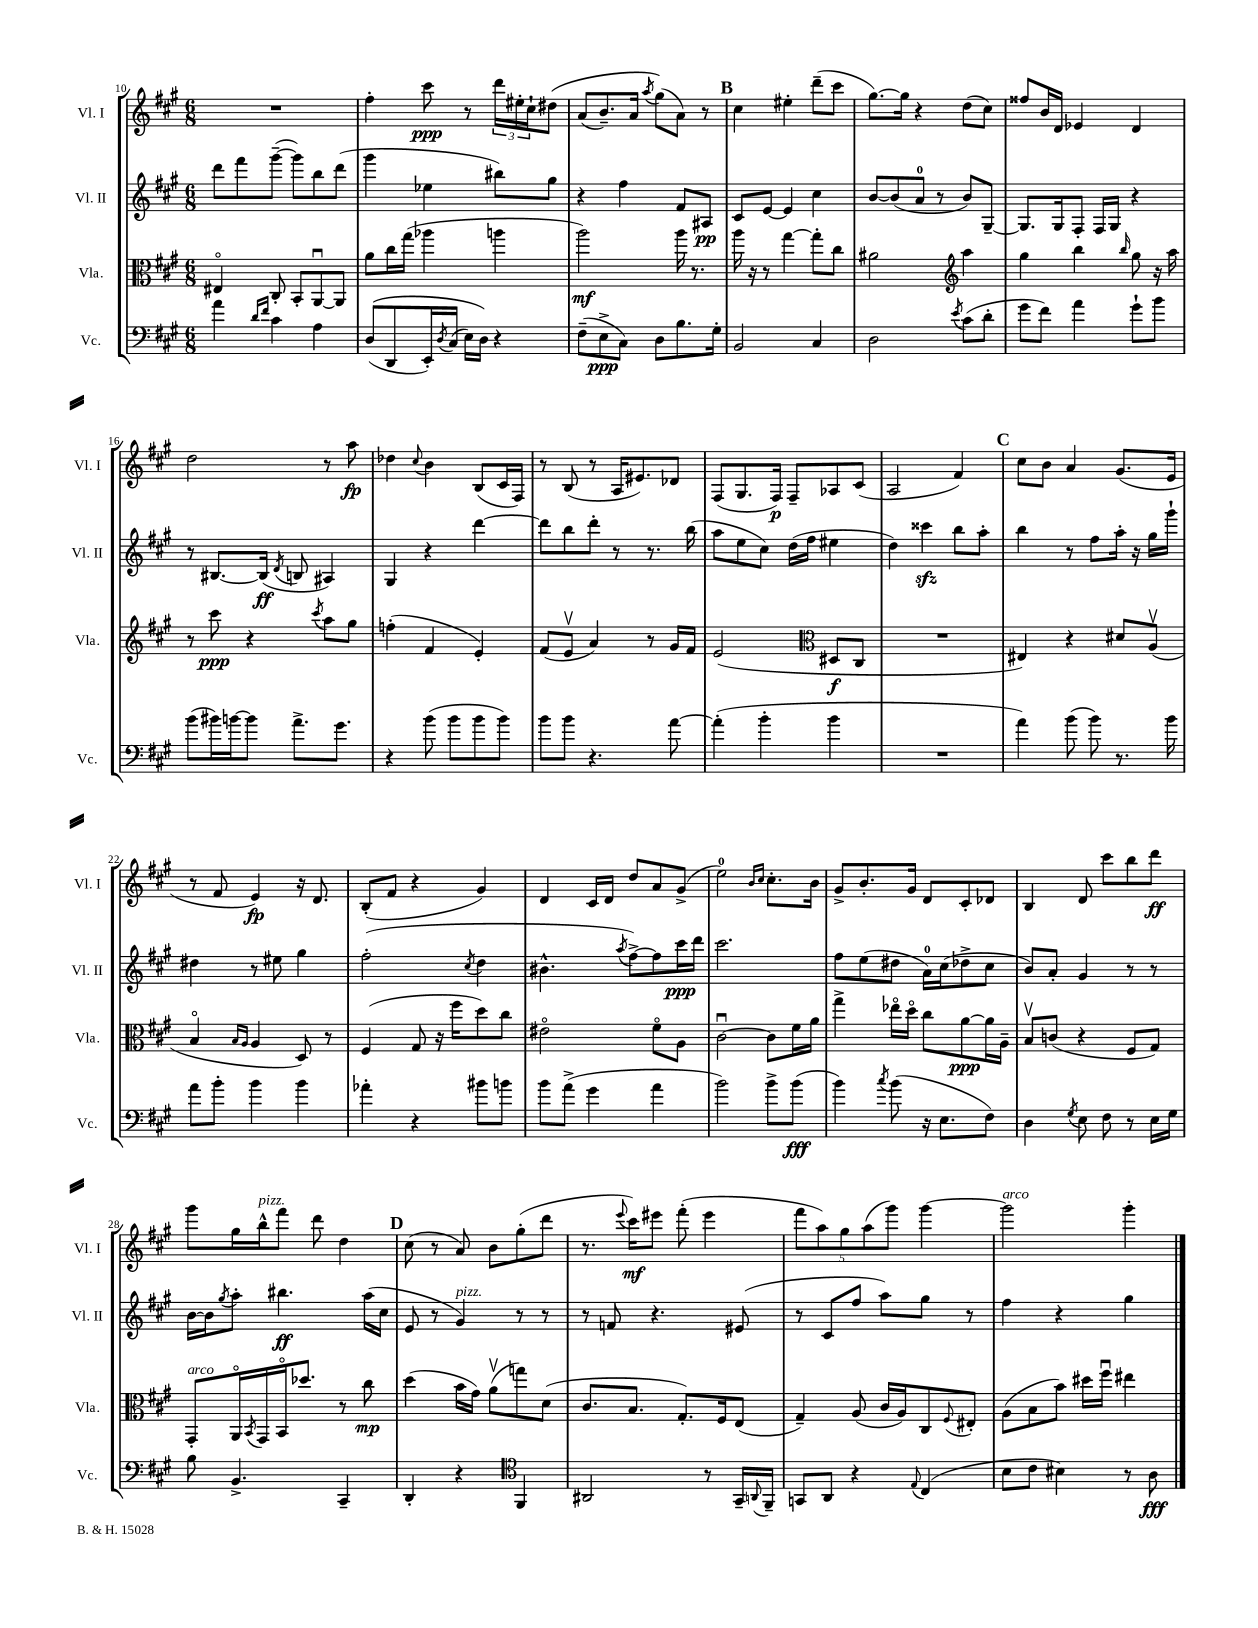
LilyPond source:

<<
\new StaffGroup <<
\new Staff = "s0" \with { instrumentName = "Vl. I" shortInstrumentName = "Vl. I" } {
    \clef treble \key a \major \numericTimeSignature \time 6/8
    R2. |
    fis''4-. cis'''8\ppp r8 \tuplet 3/2 { d'''16 eis''16-. cis''16-! } dis''8\( |
    a'8( b'8.--) a'16 \acciaccatura { a''8 } gis''8(\) a'8) r8 |
    \mark \markup { \bold "B" } cis''4 eis''4-. d'''8--( cis'''8 |
    gis''8.~) gis''16 r4 d''8( cis''8) |
    fisis''8 b'16 d'16 ees'4 d'4 |
    d''2 r8 a''8\fp |
    des''4 \appoggiatura { cis''8 } b'4 b8( cis'16 fis16) |
    r8 b8( r8 a16 eis'8.) des'8 |
    fis8( gis8. fis16\p) fis8-- aes8 cis'8( |
    a2 fis'4) |
    \mark \markup { \bold "C" } cis''8 b'8 a'4 gis'8.( e'16 |
    r8 fis'8 e'4\fp) r16 d'8. |
    b8-.( fis'8 r4 gis'4) |
    d'4 cis'16 d'16 d''8 a'8 gis'8->( |
    e''2-0) \grace { b'16 cis''16 } cis''8.-. b'16 |
    gis'8-> b'8.-. gis'16 d'8 cis'8-. des'8 |
    b4 d'8 cis'''8 b''8 d'''8\ff |
    gis'''8 gis''16 b''16-^^\markup { \italic "pizz." } fis'''8 d'''8 d''4 |
    \mark \markup { \bold "D" } cis''8( r8 a'8) b'8 gis''8-.( d'''8 |
    r8. \appoggiatura { e'''8 } cis'''16\mf) eis'''8 fis'''8-.( eis'''4 |
    \tuplet 5/4 { fis'''8 a''8) gis''8 a''8( gis'''8) } gis'''4~ |
    gis'''2^\markup { \italic "arco" } gis'''4-. \bar "|." |
}
\new Staff = "s1" \with { instrumentName = "Vl. II" shortInstrumentName = "Vl. II" } {
    \clef treble \key a \major \numericTimeSignature \time 6/8
    d'''8 fis'''8 gis'''8~--( gis'''8) b''8 d'''8( |
    gis'''4 ees''4 bis''8) gis''8 |
    r4 fis''4 fis'8 ais8\pp |
    \mark \markup { \bold "B" } cis'8 e'8~ e'4 cis''4 |
    b'8~ b'8( a'8-0 r8 b'8) gis8~-- |
    gis8. gis16 fis8-. fis16 gis16 r4 |
    r8 bis8.~ bis16\ff( \acciaccatura { d'8 } b8 ais4) |
    gis4 r4 d'''4~ |
    d'''8 b''8 d'''8-. r8 r8. b''16( |
    a''8 e''8 cis''8) d''16( fis''16 eis''4 |
    d''4) cisis'''4\sfz b''8 a''8-. |
    \mark \markup { \bold "C" } b''4 r8 fis''8 a''16-. r16 gis''16 gis'''16-! |
    dis''4 r8 eis''8 gis''4 |
    fis''2-.( \acciaccatura { cis''8 } d''4 |
    bis'4.-^ \acciaccatura { a''8 } fis''8~->) fis''8 cis'''16\ppp d'''16 |
    cis'''2. |
    fis''8 e''8( dis''8 a'16-0) cis''16( des''8-> cis''8 |
    b'8) a'8-. gis'4 r8 r8 |
    b'16~ b'16 \acciaccatura { gis''8 } a''8-. bis''4.\ff a''16( cis''16 |
    \mark \markup { \bold "D" } e'8 r8 gis'4^\markup { \italic "pizz." }) r8 r8 |
    r8 f'8 r4. eis'8( |
    r8 cis'8 fis''8 a''8) gis''8 r8 |
    fis''4 r4 gis''4 \bar "|." |
}
\new Staff = "s2" \with { instrumentName = "Vla." shortInstrumentName = "Vla." } {
    \clef alto \key a \major \numericTimeSignature \time 6/8
    eis4\flageolet cis8-. b,8-. a,8~\downbow a,8 |
    a'8 cis''16 gis''16( aes''4 a''4 |
    a''2\mf) a''16 r8. |
    \mark \markup { \bold "B" } a''16 r16 r8 gis''4~ gis''8-. cis''8 |
    ais'2 \clef treble a''4 |
    gis''4 b''4 \grace { b''16 } gis''8 r16 a''16 |
    r8 cis'''8\ppp r4 \acciaccatura { cis'''8 } a''8 gis''8 |
    f''4-.( fis'4 e'4-.) |
    fis'8( e'8\upbow a'4) r8 gis'16 fis'16 |
    e'2( \clef alto dis8\f cis8 |
    R2. |
    \mark \markup { \bold "C" } eis4) r4 dis'8 a8\upbow( |
    b4\flageolet \grace { b16 a16 } a4 d8) r8 |
    fis4( gis8 r16 fis''16 d''8) cis''8 |
    eis'2\flageolet fis'8\flageolet a8 |
    cis'2~\downbow cis'8 fis'16 a'16 |
    gis''4-> ees''16\flageolet d''16\flageolet cis''8 a'8~\ppp a'16 a16-- |
    b8\upbow c'8( r4 fis8 gis8) |
    gis,8-.^\markup { \italic "arco" } a,16\flageolet \acciaccatura { b,8 } gis,16 b,16\flageolet des''8. r8 cis''8\mp |
    \mark \markup { \bold "D" } d''4( b'16 gis'16) a'8\upbow( g''8) d'8( |
    cis'8. b8. gis8.-.) fis16 e8( |
    gis4--) a8( cis'16 a16) cis8 \appoggiatura { fis8 } eis8-. |
    a8( b8 b'8) dis''16 fis''16\downbow eis''4 \bar "|." |
}
\new Staff = "s3" \with { instrumentName = "Vc." shortInstrumentName = "Vc." } {
    \clef bass \key a \major \numericTimeSignature \time 6/8
    a'4 \grace { d'16 fis'16 } cis'4 a4 |
    d8(\( d,8 e,16-.) \acciaccatura { d8 } cis16( e16) d16\) r4 |
    fis8--( e8->\ppp cis8) d8 b8. gis16-. |
    \mark \markup { \bold "B" } b,2 cis4 |
    d2 \acciaccatura { e'8 } cis'8( d'8-. |
    gis'8 fis'8) a'4 gis'8-! b'8 |
    b'8( bis'16) b'16~ b'8 a'8.-> gis'8. |
    r4 b'8( b'8 b'8 b'8) |
    b'8 b'8 r4. a'8~ |
    a'4-.( b'4-. b'4 |
    R2. |
    \mark \markup { \bold "C" } a'4) b'8( b'8) r8. b'16 |
    a'8 b'8-. b'4 b'4 |
    aes'4-. r4 bis'8 b'8 |
    b'8 a'8->( gis'4 a'4 |
    b'2) b'8-> b'8\fff( |
    b'4) \acciaccatura { cis''8 } b'8( r16 e8. fis8) |
    d4 \acciaccatura { gis8 } e8 fis8 r8 e16 gis16 |
    b8 b,4.-> cis,4-- |
    \mark \markup { \bold "D" } d,4-. r4 \clef tenor fis,4 |
    ais,2 r8 gis,16-- \appoggiatura { a,8 } fis,16-- |
    g,8 a,8 r4 \appoggiatura { e8 } cis4( |
    b8 cis'8 bis4) r8 a8\fff \bar "|." |
}
>>
>>
\layout { \context { \Score currentBarNumber = #10 } }
